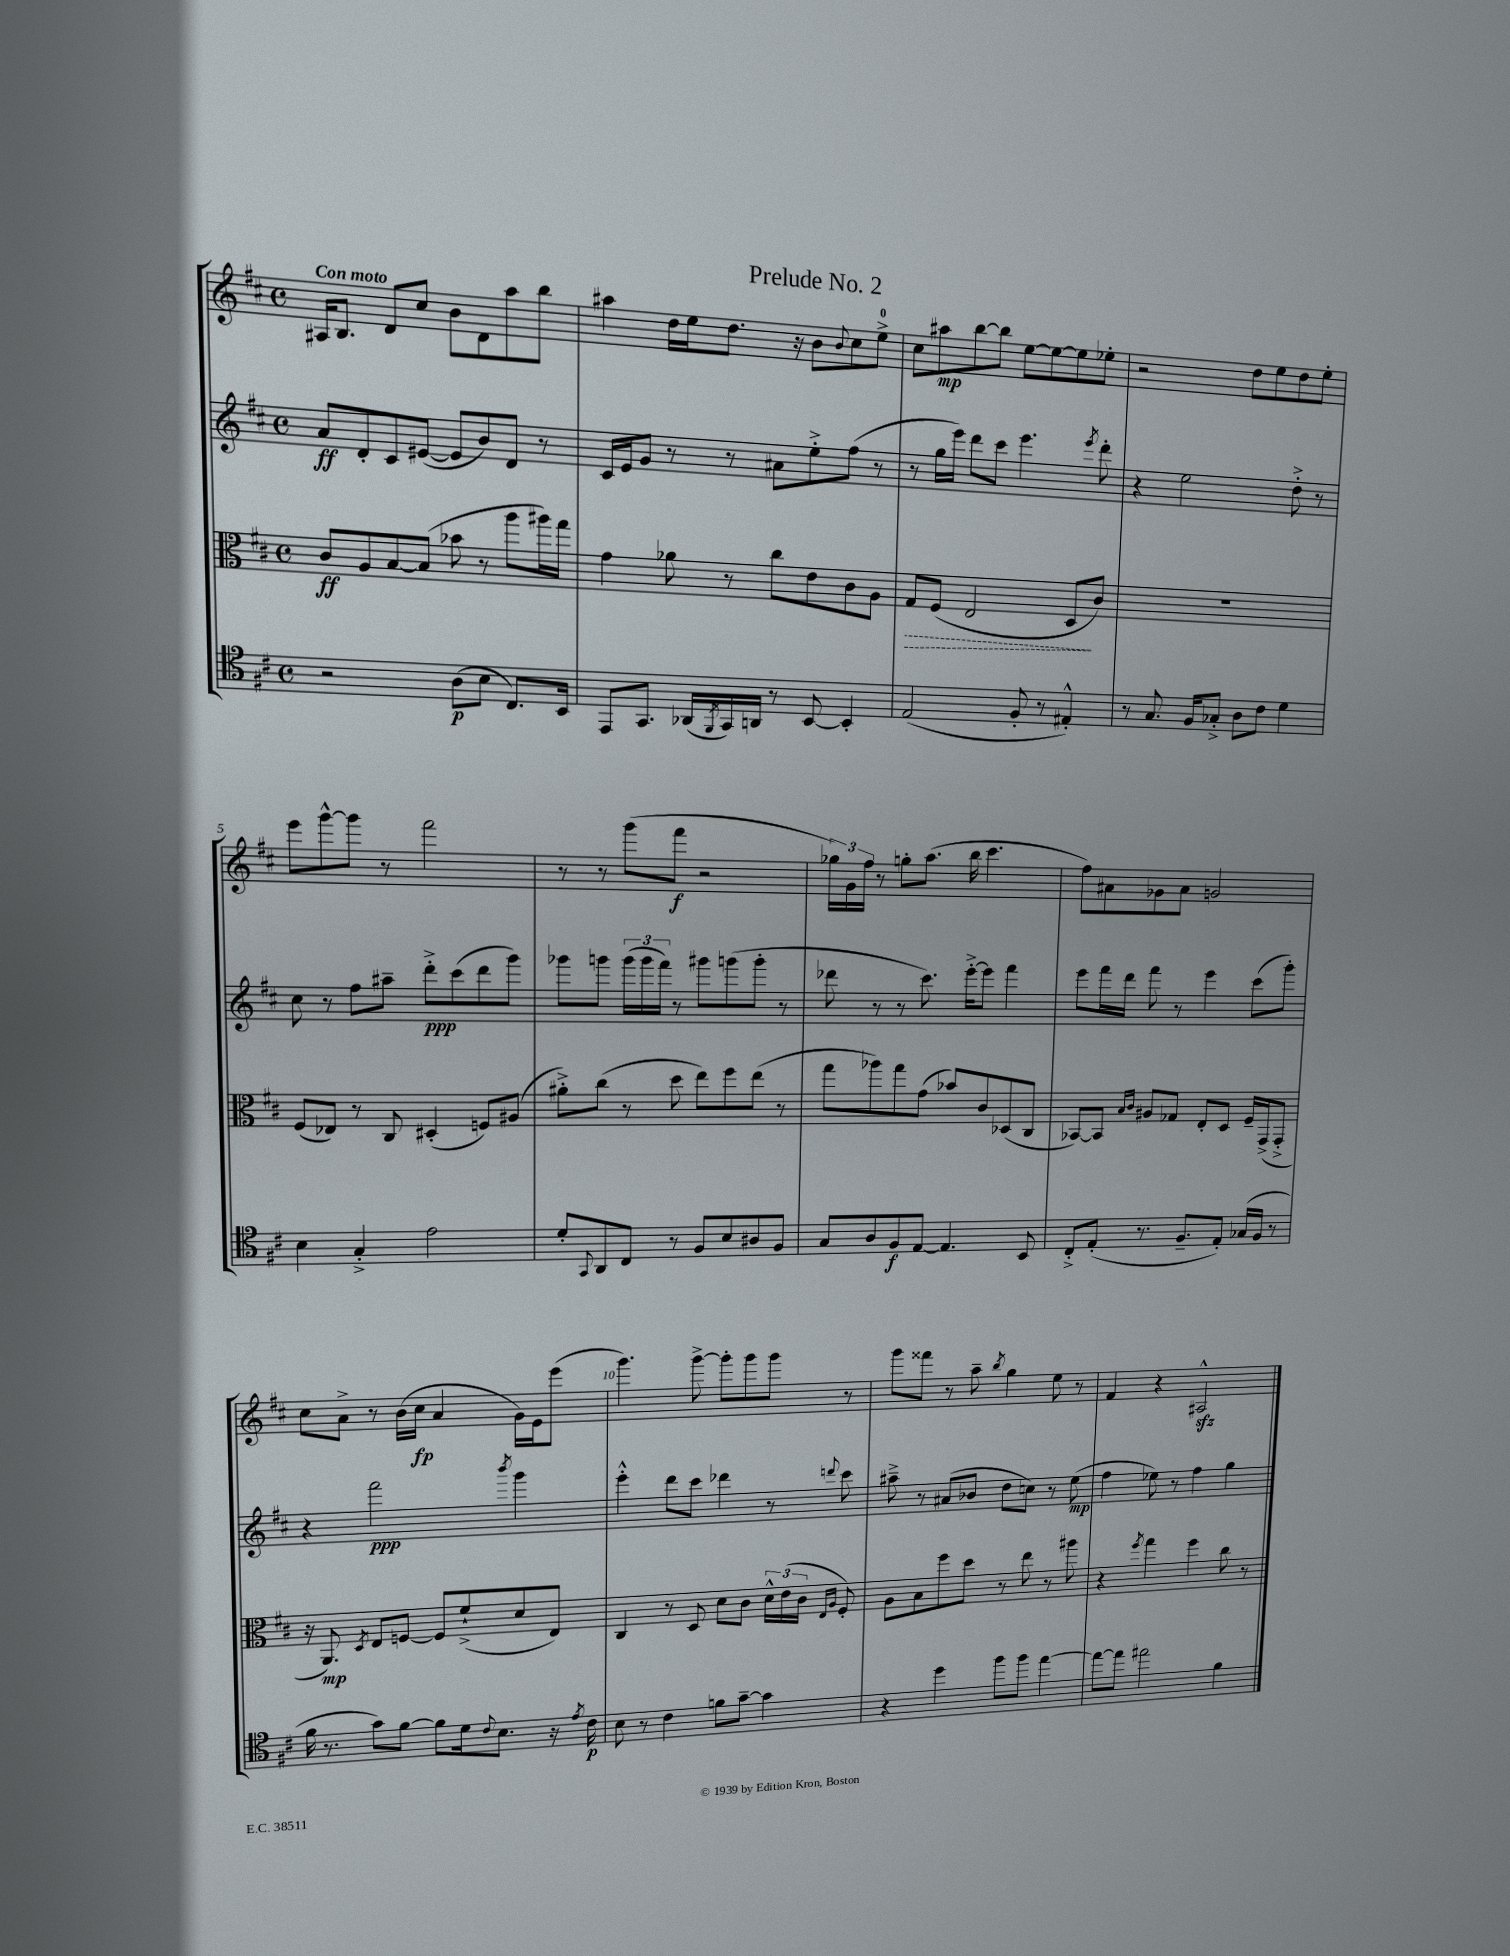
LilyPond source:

\header { title = "Prelude No. 2" }
<<
\new StaffGroup <<
\new Staff = "s0" {
    \clef treble \key d \major \defaultTimeSignature \time 4/4 \tempo "Con moto"
    ais16 b8. d'8 cis''8 b'8 d'8 a''8 b''8 |
    ais''4 d''16 e''16 d''8. r16 b'8 \appoggiatura { b'8 } cis''8 e''8-0-> |
    cis''8 ais''8\mp b''8~ b''8 e''8~ e''8~ e''8 ees''8-. |
    r2 d''8 e''8 d''8 e''8-. |
    e'''8 g'''8~-^ g'''8 r8 fis'''2 |
    r8 r8 g'''8( fis'''8\f r2 |
    \tuplet 3/2 { ges''16) g'16 fis''16 } r8 g''8-. a''8.( b''16 cis'''4. |
    fis''8) ais'8 ges'8 ais'8 g'2 |
    cis''8 a'8-> r8 b'16( cis''16\fp a'4 g'16) e'16 e'''8( |
    g'''4.) g'''8~-> g'''8-. g'''8 g'''8 r8 |
    g'''8 fisis'''8 r8 a''8-- \acciaccatura { b''8 } g''4 e''8 r8 |
    fis'4 r4 ais2-^\sfz \bar "|." |
}
\new Staff = "s1" {
    \clef treble \key d \major \defaultTimeSignature \time 4/4
    a'8\ff d'8-. cis'8 eis'8~( eis'8 b'8) d'8 r8 |
    cis'16 e'16 g'8 r8 r8 ais'8 e''8-.-> fis''8( r8 |
    r8 g''16 e'''16) d'''8 cis'''8 e'''4. \acciaccatura { e'''8 } d'''8-. |
    r4 e''2 d''8-.-> r8 |
    cis''8 r8 fis''8 ais''8-- d'''8-.->\ppp cis'''8( d'''8 g'''8) |
    ges'''8 g'''8 \tuplet 3/2 { g'''16( g'''16 fis'''16) } r8 gis'''8 g'''8( g'''8-. r8 |
    des'''8 r8 r8 cis'''8.) e'''16~-.-> e'''8 fis'''4 |
    e'''8 fis'''16 d'''16 fis'''8 r8 e'''4 cis'''8( g'''8-.) |
    r4 fis'''2\ppp \acciaccatura { b'''8 } g'''4 |
    e'''4-.-^ d'''8 cis'''8 des'''4 r8 \appoggiatura { d'''8 } cis'''8 |
    ais''8---> r8 ais'8( bes'8 d''8 c''8) r8 e''8\mp( |
    fis''4 ees''8) r8 fis''4 g''4 \bar "|." |
}
\new Staff = "s2" {
    \clef alto \key d \major \defaultTimeSignature \time 4/4
    cis'8\ff a8 b8~ b8( bes'8 r8 a''8 ais''16) g''16 |
    g'4 aes'8 r8 cis''8 e'8 cis'8 a8 |
    \once \override Hairpin.style = #'dashed-line g8\> fis8( e2 d8\! cis'8) |
    R1 |
    fis8( ees8) r8 cis8 dis4-.( f8) ais8( |
    ais'8-.->) cis''8( r8 d''8 e''8) fis''8 e''8( r8 |
    g''8 aes''8) g''8 g'8( bes'8) cis'8 des8( cis8 |
    bes,8~) bes,8 \grace { b16 cis'16 } ais8 ges8 e8-. d8 fis16-- g,16->( g,8-.-> |
    r16 a,8.\mp) \acciaccatura { d8 } e8 f8~ f8 fis'8-!->( d'8 e8) |
    cis4 r8 d8 d'8 cis'8 \tuplet 3/2 { d'16-^ e'16( cis'16 } \grace { e16 a16 } fis8-.) |
    a8 b8 fis''8 d''8 r8 e''8 r8 ais''8 |
    r4 \acciaccatura { fis''8 } g''4 fis''4 cis''8 r8 \bar "|." |
}
\new Staff = "s3" {
    \clef tenor \key d \major \defaultTimeSignature \time 4/4
    r2 a8\p( b8 cis8.) b,16 |
    e,8 g,8. aes,16( \acciaccatura { fis,8 } g,16) a,16 r8 b,8~ b,4-. |
    e2( fis8-. r8 eis4-.-^) |
    r8 g8. fis16 ges8-.-> a8 cis'8 d'4 |
    b4 g4-.-> e'2 |
    d'8-. \appoggiatura { g,8 } a,8 cis8 r8 fis8 b8 ais8 fis8 |
    g8 a8 fis8\f e8~ e4. b,8 |
    cis8-.-> e8-.( r8. fis8.-- e8-.) ges16( fis16 r8 |
    fis'16 r8. g'8) fis'8~ fis'8 d'16 \appoggiatura { cis'8 } b8. r16 \acciaccatura { e'8 } cis'16\p |
    b8 r8 cis'4 f'8 g'8~-- g'4 |
    r4 d''4 fis''8 fis''8 e''4~ |
    e''8~ e''8 eis''2 fis'4 \bar "|." |
}
>>
>>
\layout { \context { \Score \override BarNumber.break-visibility = ##(#f #t #t) barNumberVisibility = #(every-nth-bar-number-visible 5) } }
